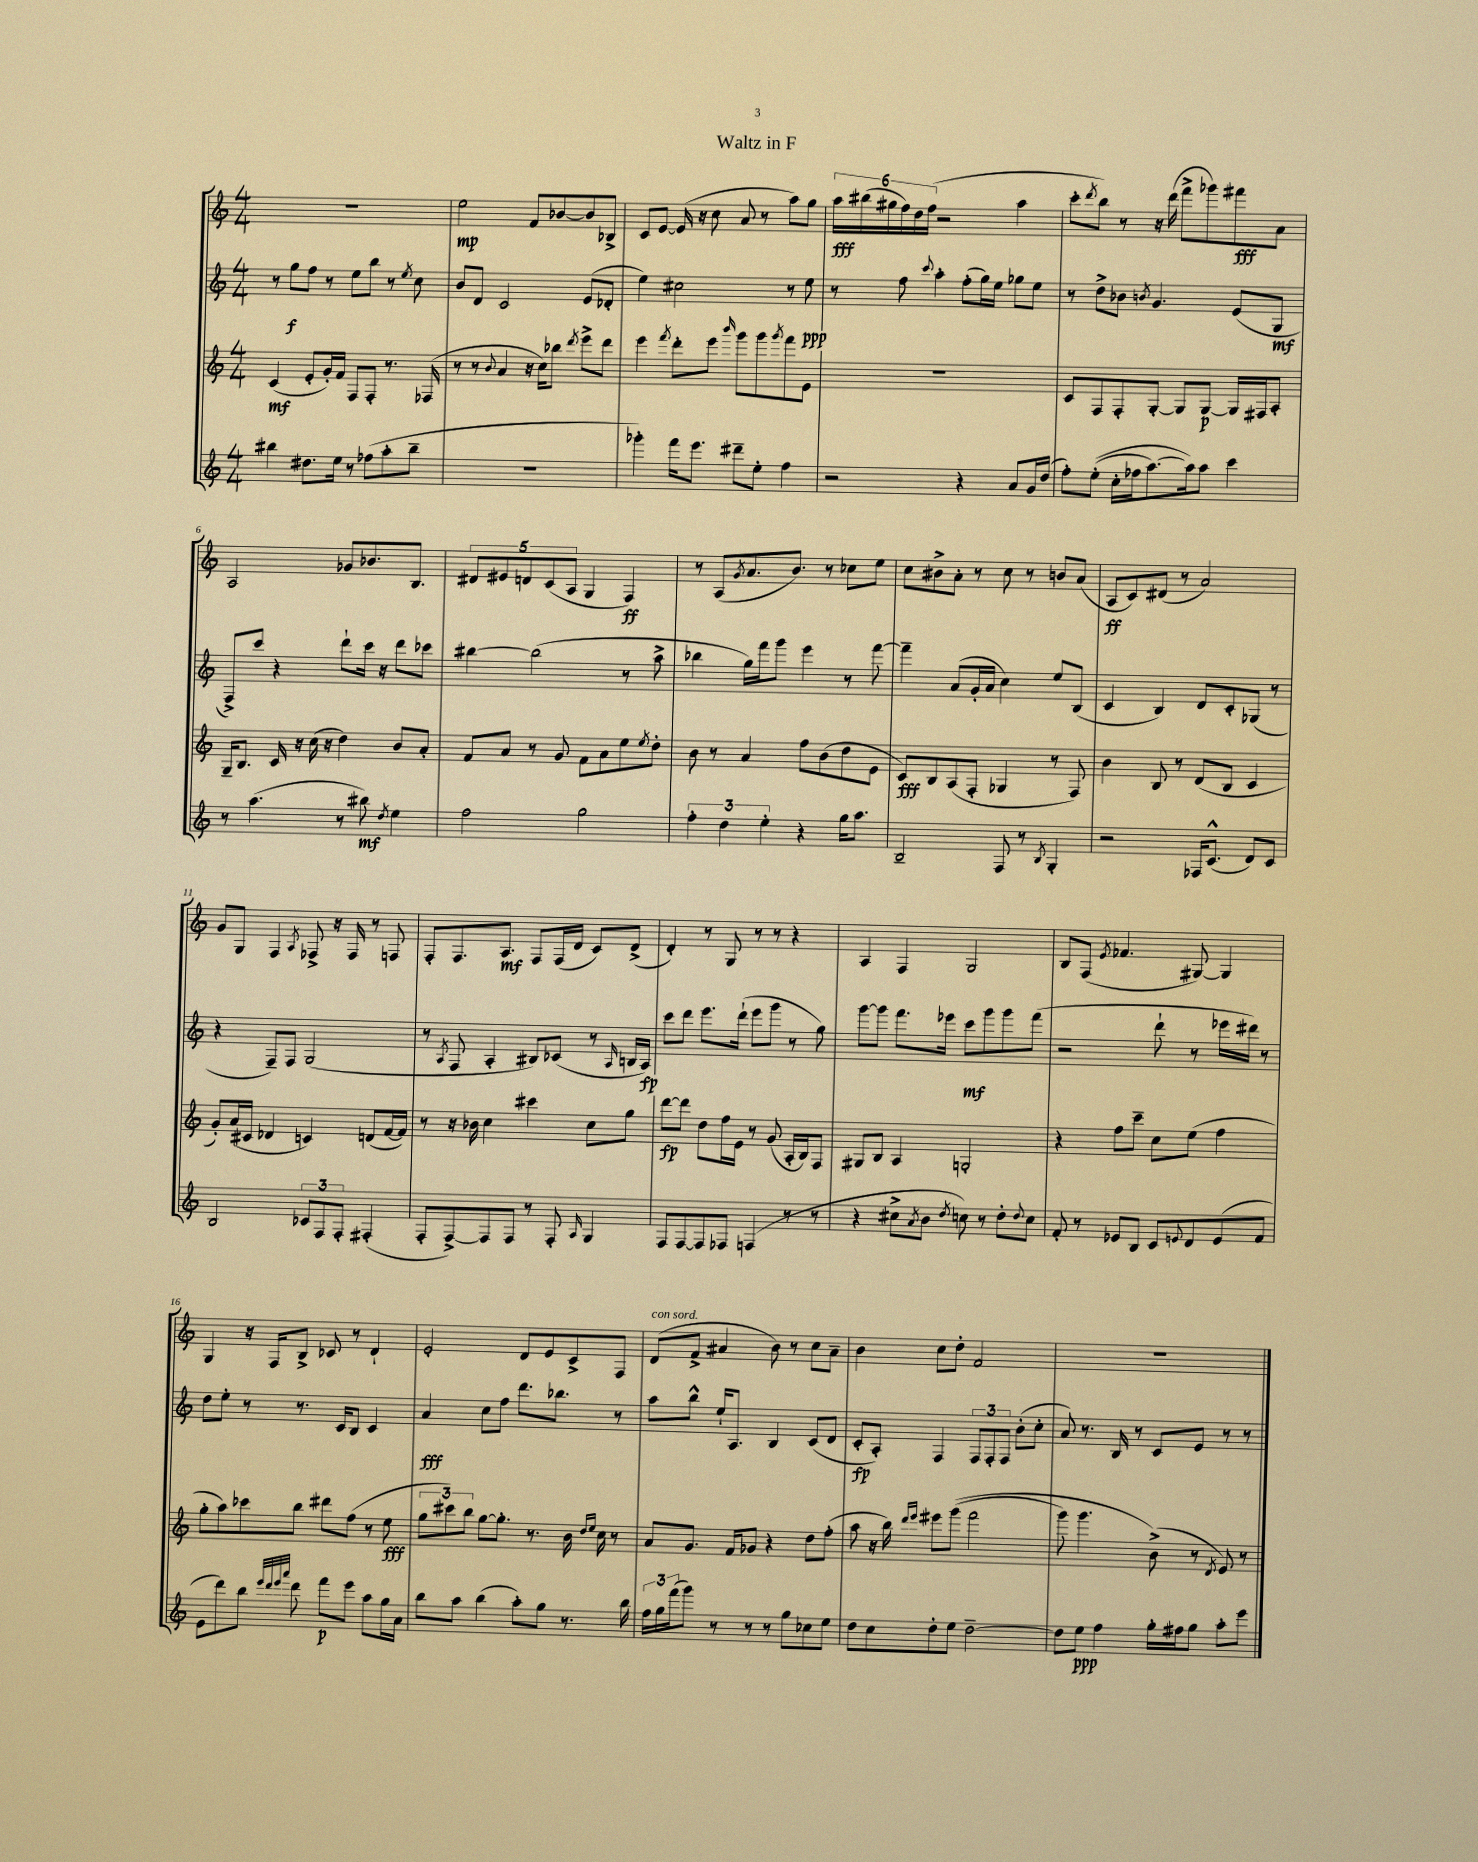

**kern	**kern	**kern	**kern
*staff4	*staff3	*staff2	*staff1
*clefG2	*clefG2	*clefG2	*clefG2
*k[]	*k[]	*k[]	*k[]
*M4/4	*M4/4	*M4/4	*M4/4
4bb#	(4c	8r	1r
.	.	8gg	.
8.dd#	8e'	8ff	.
.	16g')	8r	.
16ee	16f	.	.
8r	8F	8ee	.
(8ff-	8F'	8bb	.
8aa'	8.r	8r	.
.	.	8qee	.
8bb#~	.	8cc	.
.	(16F-	.	.
=	=	=	=
1r	8r	8b	2ee
.	8r	8d	.
.	8qqb	.	.
.	4a	2c	.
.	16r	.	8f
.	16cc)	.	.
.	8bb-	.	[8b-
.	8qddd	.	.
.	8eee^	(8e	8b-]
.	8ddd	8d-'	8B-^
=	=	=	=
4ggg-')	4eee	4ee)	8c
.	.	.	[8e
.	8qfff	.	.
16fff	8ddd'	2cc#	(16e]
8.eee	.	.	16r
.	8eee	.	8cc
.	16qqbbb	.	.
8ddd#~	8ggg	.	8a
8ee'	8ggg	.	8r
.	8qggg	.	.
4ff	8fff	8r	8aa)
.	8e	8ee	8gg
=	=	=	=
2r	1r	8r	24aa
.	.	.	(24bb#
.	.	.	24gg#
.	.	8ff	24ff)
.	.	.	24dd
.	.	.	(24ff
.	.	8qqccc	.
.	.	4aa'	2r
4r	.	(8ff'	.
.	.	16gg)	.
.	.	16ee	.
8a	.	8gg-	4aa
16g	.	8ee	.
(16dd	.	.	.
=	=	=	=
8ff')	8c	8r	8ccc'
.	.	.	8qddd
&((8ee'	8F	8dd^	8bb)
16cc'	8F'	8b-	8r
16ff-	.	.	.
.	.	8qb	.
[8.aa)	[8G'	4.g	16r
.	.	.	(16ddd
.	8G]	.	8fff^
16aa]&)	.	.	.
8aa	[8G	.	8ggg-)
4ccc	16G]	(8e	8fff#
.	16F#	.	.
.	8A'	8G	8a
=	=	=	=
8r	16G~	8F^)	2A
.	8.B	.	.
(4.aa	.	8ccc	.
.	16c	4r	.
.	16r	.	.
.	(16cc	.	.
.	16r	.	.
8r	4dd)	8ddd`	8g-
8bb#)	.	16ccc	8.b-
.	.	16r	.
8qdd	.	.	.
4ee	8b	8ddd	.
.	.	.	8.B
.	8a'	8ccc-	.
=	=	=	=
2ff	8f	[4bb#	10d#
.	.	.	10e#
.	8a	.	.
.	.	.	10d
.	8r	(2bb#]	.
.	.	.	(10c
.	8g	.	.
.	.	.	10A
2gg	8f	.	4G
.	8a	.	.
.	8ee	8r	4F)
.	8qee	.	.
.	8dd'	8aa^	.
=	=	=	=
6ff'	8b	4bb-	8r
.	8r	.	(8A
6dd	.	.	.
.	.	.	8qg
.	4a	16gg)	8.a
.	.	16fff	.
6ee'	.	.	.
.	.	8ggg	.
.	.	.	8.b)
4r	8ff	4eee	.
.	(8b	.	8r
16gg	8dd	8r	8cc-
8.aa	.	.	.
.	8e	[8fff	8ee
=	=	=	=
2B~	8c)	4fff~]	8cc
.	8B	.	8b#^
.	(8A	(8a	8a'
.	8F'	16g'	8r
.	.	16a	.
8F	4G-	4cc)	8cc
8r	.	.	8r
8qB	.	.	.
4G'	8r	8ee	8b
.	8F)	(8B	(8a
=	=	=	=
2r	4b	4c	8A
.	.	.	8c)
.	8B	4B)	(8d#
.	8r	.	8r
16F-	(8d	8d	2a)
(8.c^^	.	.	.
.	8B	8c'	.
8d)	4c	(8G-	.
8c	.	8r	.
=	=	=	=
2B	8g')	4r	8g
.	(16a	.	8G
.	16c#	.	.
.	4d-	8F~)	4F
.	.	8F	.
.	.	.	8qA
12c-	4c)	(2G	8F-^
12F	.	.	.
.	.	.	16r
12F'	.	.	.
.	.	.	16F-
(4F#'	(8d	.	8r
.	[16f	.	8F
.	16f])	.	.
=	=	=	=
8F'	8r	8r	8F'
.	.	8qA	.
[8F^)	16r	8F	8.F
.	16b-	.	.
8F]	4cc	4A'	.
.	.	.	8.A
8F	.	.	.
8r	4ccc#	8B#)	8F
8F'	.	(8c-	(16F
.	.	.	16d
16qqA	.	.	.
4G	8cc	8r	8c)
.	.	16qqA	.
.	8gg	16B	(8d^
.	.	16A)	.
=	=	=	=
8F	[8ddd	8ccc	4d')
[8F	8ddd]	8ddd	.
8F]	8dd	8.eee	8r
8F-	16ff	.	8G
.	16e	(16ddd`	.
(4F	8r	8eee	8r
.	(8g	8ggg	8r
8r	16A'	8r	4r
.	16B)	.	.
8r	8F	8gg)	.
=	=	=	=
4r	8G#	[8ggg	4A
.	8B	8ggg]	.
8cc#^	4A	8.fff	4F
8qa	.	.	.
8b	.	.	.
.	.	16eee-	.
8qdd	.	.	.
8cc)	2G'	8ccc	2G
8r	.	8ggg	.
8dd'	.	8ggg	.
8qqdd	.	.	.
8cc	.	(8fff	.
=	=	=	=
8f'	4r	2r	8B
8r	.	.	(8F
.	.	.	8qe
8e-	8ff	.	4.f-
8B	8ccc~	.	.
8c	8cc	8ddd`	.
8qqe	.	.	.
8d	(8ee	8r	[8G#)
(8e	4ff	16eee-	4G#]
.	.	16ddd#)	.
8f	.	8r	.
=	=	=	=
8e	8gg'	8dd	4G
8ddd)	8aa)	8ee'	.
8bb	8ccc-	8r	16r
.	.	.	16F
32qqeee	.	.	.
32qqddd	.	.	.
32qqeee	.	.	.
32qqaaa	.	.	.
8ddd	8bb	8.r	8B^
8fff	8ddd#	.	8c-
.	.	16c	.
8eee	(8ff	8B	8r
8aa	8r	4c	4d`
16gg	8ee	.	.
16a	.	.	.
=	=	=	=
8bb	12gg	4a	2e'
.	12ccc#)	.	.
8aa	.	.	.
.	12bb	.	.
(4bb	[8gg	8cc	.
.	8.gg']	8ff	.
8aa')	.	8.ddd	8d
.	8.r	.	.
8gg	.	.	8e
.	.	8.bb-	.
8.r	16b	.	8c^
.	16qqdd	.	.
.	16qqee	.	.
.	16cc	.	.
.	8r	8r	8F
16bb	.	.	.
=	=	=	=
24ff	8a	8aa	(8d
24gg	.	.	.
(24fff	.	.	.
8ggg)	8.g	8bb^^	8f^
8r	.	16ee`	4a#
.	16f	8.A	.
8r	8g-	.	.
8r	4r	4B	8b)
8gg	.	.	8r
8cc-	8dd	(8c	8cc
8ee	(8ff'	8d	8a#~
=	=	=	=
8dd	8aa	8c'	4b
8cc	16r	8A')	.
.	16bb)	.	.
.	16qqddd	.	.
.	16qqeee	.	.
8dd'	8eee#	4F	8cc
8ee	&((8ggg	.	8dd'
[2dd~	2fff	12F	2f
.	.	12F'	.
.	.	12F	.
.	.	(8b'	.
.	.	8cc'	.
=	=	=	=
8dd]	8ggg)	8a)	1r
8ee	4.ggg	8.r	.
4ff	.	.	.
.	.	16B	.
.	.	8r	.
16gg'	(8b^&)	8c	.
16ff#	.	.	.
8gg	8r	8e	.
.	8qd	.	.
8aa'	8e)	8r	.
8eee	8r	8r	.
==	==	==	==
*-	*-	*-	*-
